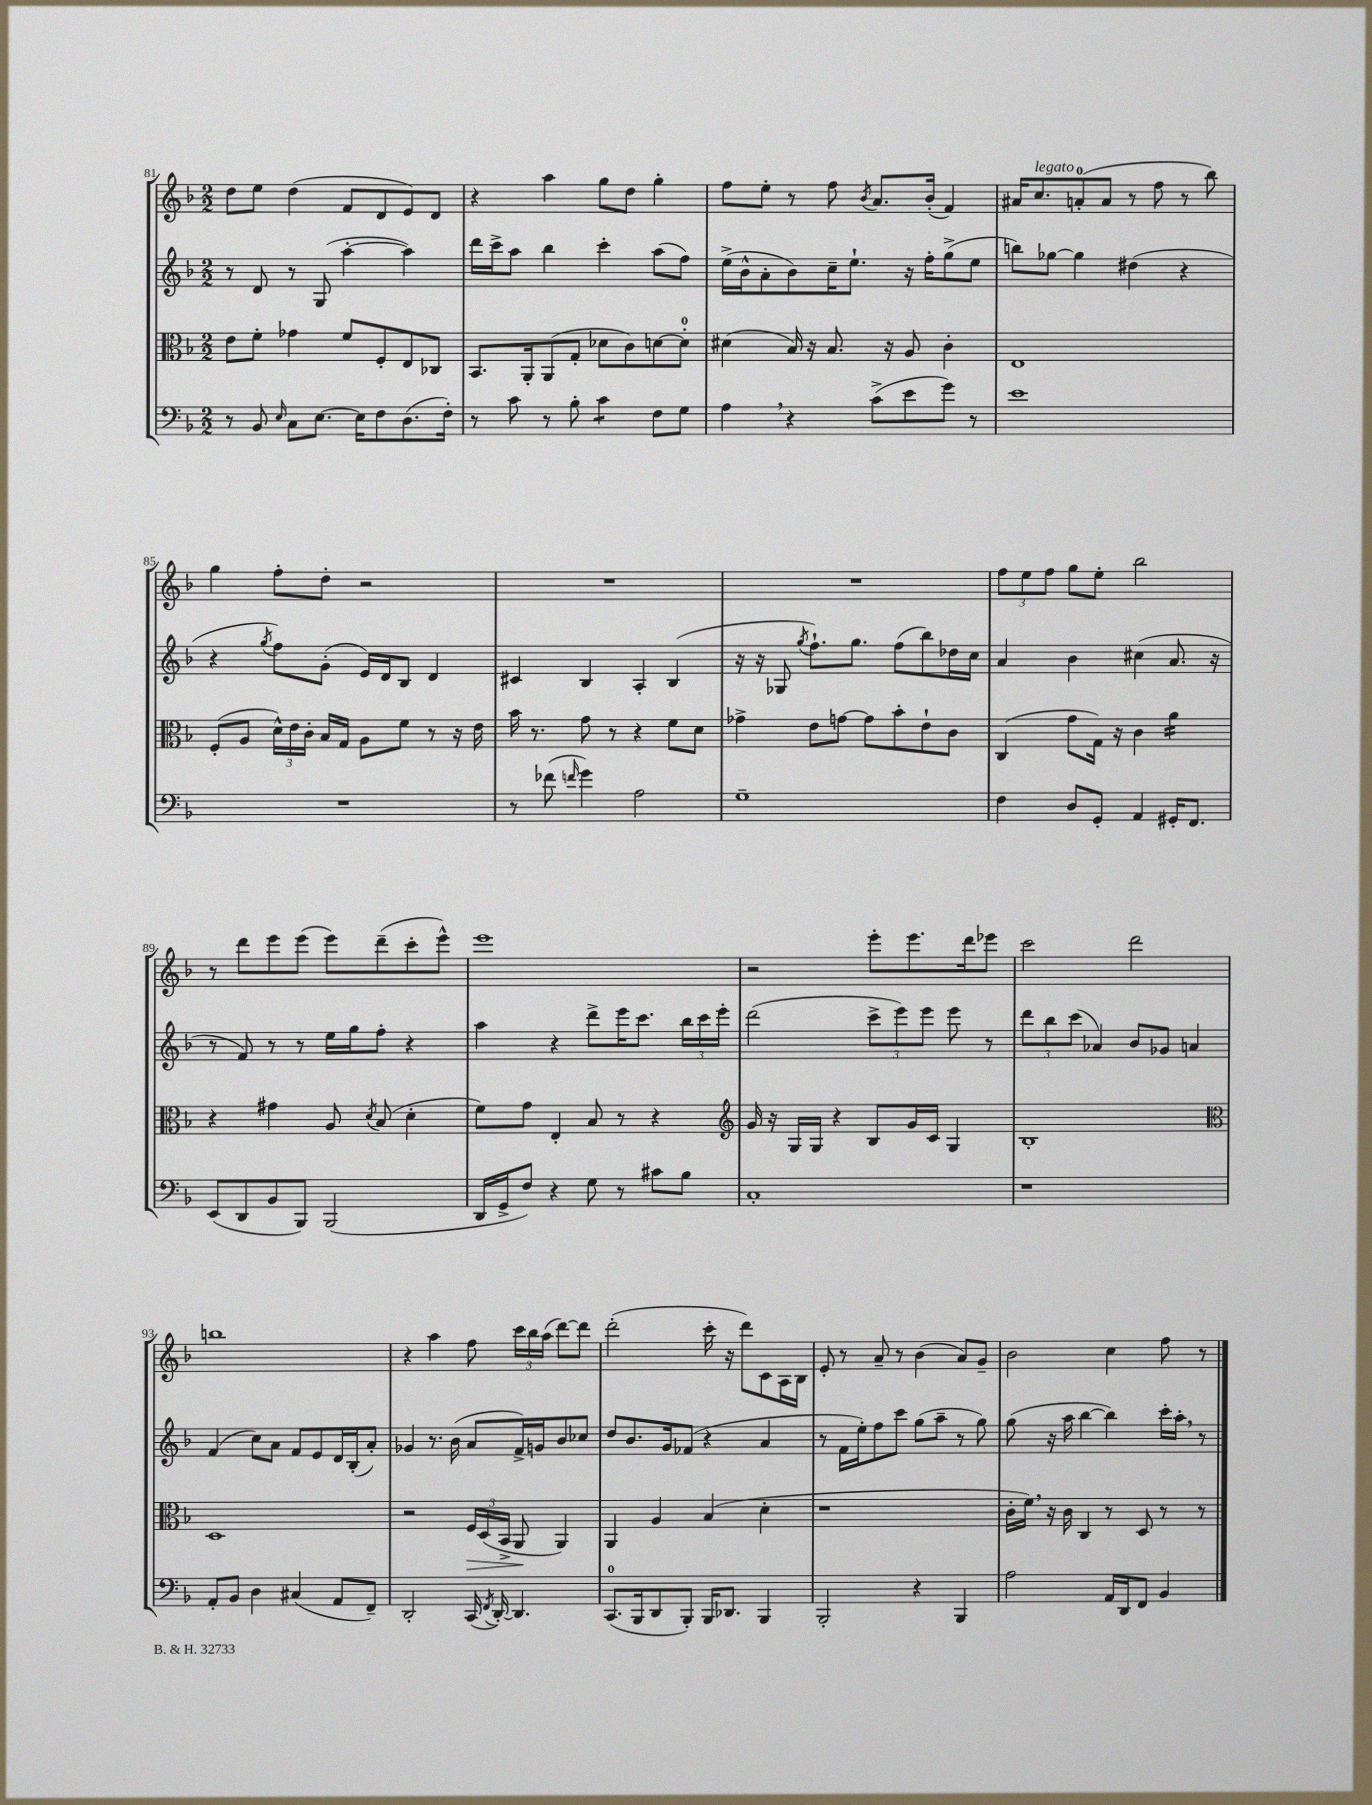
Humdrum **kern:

**kern	**kern	**kern	**kern
*staff4	*staff3	*staff2	*staff1
*clefF4	*clefC3	*clefG2	*clefG2
*k[b-]	*k[b-]	*k[b-]	*k[b-]
*M2/2	*M2/2	*M2/2	*M2/2
8r	8e	8r	8dd
8BB-	8f'	8d	8ee
16qqE	.	.	.
8C	4g-	8r	(4dd
[8.E	.	(8G	.
.	8f	[4aa'	8f
16E]	.	.	.
8F	8F'	.	8d
(8.D	8E	4aa])	8e)
.	8C-	.	8d
16F')	.	.	.
=	=	=	=
8r	8.BB-	16ddd	4r
.	.	16ccc^	.
8c	.	8aa	.
.	16AA'	.	.
8r	(8AA	4bb-	4aa
8B-'	8G'	.	.
4c	8d-	4ccc'	8gg
.	8c)	.	8dd
8F	[8d	(8aa	4gg'
8G	8d']	8ff)	.
=	=	=	=
4A	(4d#	(16ee^	8ff
.	.	16b-^^	.
.	.	8a'	8ee'
4r	16B-)	8b-)	8r
.	16r	.	.
.	8.B-	16cc~	8ff
.	.	8.ee`	.
.	.	.	8qb-
(8c^	.	.	8.a
.	16r	.	.
8e	8A	16r	.
.	.	16ff'	(16b-'
8g)	4c'	(8gg^	4f)
8r	.	8ee	.
=	=	=	=
1e	1E	8bb)	16a#
.	.	.	8.cc
.	.	[8gg-	.
.	.	4gg-]	(8a'
.	.	.	8a
.	.	(4dd#	8r
.	.	.	8ff
.	.	4r	8r
.	.	.	8bb-)
=	=	=	=
1r	(8F'	4r	4gg
.	8A	.	.
.	.	8qgg	.
.	24d^^)	8ff)	8ff'
.	24e	.	.
.	24c'	.	.
.	16B-	(8g'	8dd'
.	16G	.	.
.	8A	16e)	2r
.	.	16d	.
.	8f	8B-	.
.	8r	4d	.
.	16r	.	.
.	16e	.	.
=	=	=	=
8r	16b-	4c#	1r
.	8.r	.	.
(8f-	.	.	.
16qqf	.	.	.
4g)	8g	4B-	.
.	8r	.	.
2A	4r	4A'	.
.	8f	(4B-	.
.	8d	.	.
=	=	=	=
1G~	4g-^	16r	1r
.	.	16r	.
.	.	8G-	.
.	.	8qgg	.
.	8e	8.ff`)	.
.	[8g	.	.
.	.	8.gg	.
.	8g]	.	.
.	8b-'	(8ff	.
.	8e`	8bb-)	.
.	8c	16dd-	.
.	.	16cc	.
=	=	=	=
4F	(4C	4a	12ff
.	.	.	12ee
.	.	.	12ff
8D	8g	4b-	8gg
8GG'	16G)	.	8ee'
.	16r	.	.
4AA	4c	(4cc#	2bb-
16GG#'	4a	8.a	.
8.FF	.	.	.
.	.	16r	.
=	=	=	=
(8EE	4r	8r	8r
8DD	.	8f)	8ddd
8BB-	4g#	8r	8eee
8BBB-)	.	8r	(8eee
(2BBB-	8A	16ee	8eee)
.	.	16gg	.
.	8qd	.	.
.	(8B-	8ff'	(8ddd~
.	4d'	4r	8ccc'
.	.	.	8eee^^)
=	=	=	=
16DD	8f)	4aa	1eee
16GG^	.	.	.
8F)	8g	.	.
4r	4E'	4r	.
8G	8B-	8ddd^	.
8r	8r	16eee	.
.	.	8.ccc	.
8c#	4r	.	.
8B-	.	24bb-	.
.	.	24ccc	.
.	.	24eee'	.
=	=	=	=
*	*clefG2	*	*
1C'	16g	(2ddd	2r
.	16r	.	.
.	16G	.	.
.	16G	.	.
.	4r	.	.
.	8B-	12ccc^	8eee'
.	.	12eee)	.
.	16g	.	8.eee
.	.	12eee	.
.	16c	.	.
.	4G	8eee	.
.	.	.	16ddd
.	.	8r	8eee-
=	=	=	=
1r	1B-'	12ddd	2ccc
.	.	12bb-	.
.	.	(12ccc	.
.	.	4a-)	.
.	.	8b-	2ddd
.	.	8g-	.
.	.	4a	.
=	=	=	=
*	*clefC3	*	*
8AA'	1D	(4f	1bb
8BB-	.	.	.
4D	.	8cc)	.
.	.	8a	.
(4C#	.	8f	.
.	.	8e	.
8AA	.	16d	.
.	.	(16B-'	.
8FF~)	.	8a')	.
=	=	=	=
2DD'	2r	4g-	4r
.	.	8.r	4aa
.	.	(16b-	.
(16CC	24F	8a	8ff
.	(24D	.	.
8qFF	.	.	.
[16DD')	.	.	.
.	24BB-^	.	.
4.DD]	8AA	16f^)	24ccc
.	.	.	24bb-
.	.	16g	.
.	.	.	(24aa
.	4AA)	8b-	[8ddd)
.	.	8cc-	8ddd]
=	=	=	=
(8.CC	4AA	8dd	(2ddd'
.	.	8.b-	.
16BBB-	.	.	.
8DD	4A	.	.
.	.	16g	.
8BBB-')	.	(8f-	.
16BBB-	(4B-	4r	16ccc'
8.DD-	.	.	16r
.	.	.	8ddd)
4BBB-	4d'	4a	8c
.	.	.	16A
.	.	.	16B-
=	=	=	=
2BBB-'	1r	8r	8e'
.	.	16f	8r
.	.	16ee')	.
.	.	8ff	8a~
.	.	8ccc	8r
4r	.	(8gg	(4b-
.	.	8aa~	.
4BBB-	.	8r	8a)
.	.	8gg)	8g~
=	=	=	=
2A	16c'	(8gg	2b-
.	16f)	.	.
.	16r	16r	.
.	16c	16aa	.
.	4C	[4bb-	.
16AA	8r	4bb-])	4cc
16DD	.	.	.
8FF	8D	.	.
4BB-	8r	16ccc'	8ff
.	.	16aa'	.
.	8r	8r	8r
==	==	==	==
*-	*-	*-	*-
